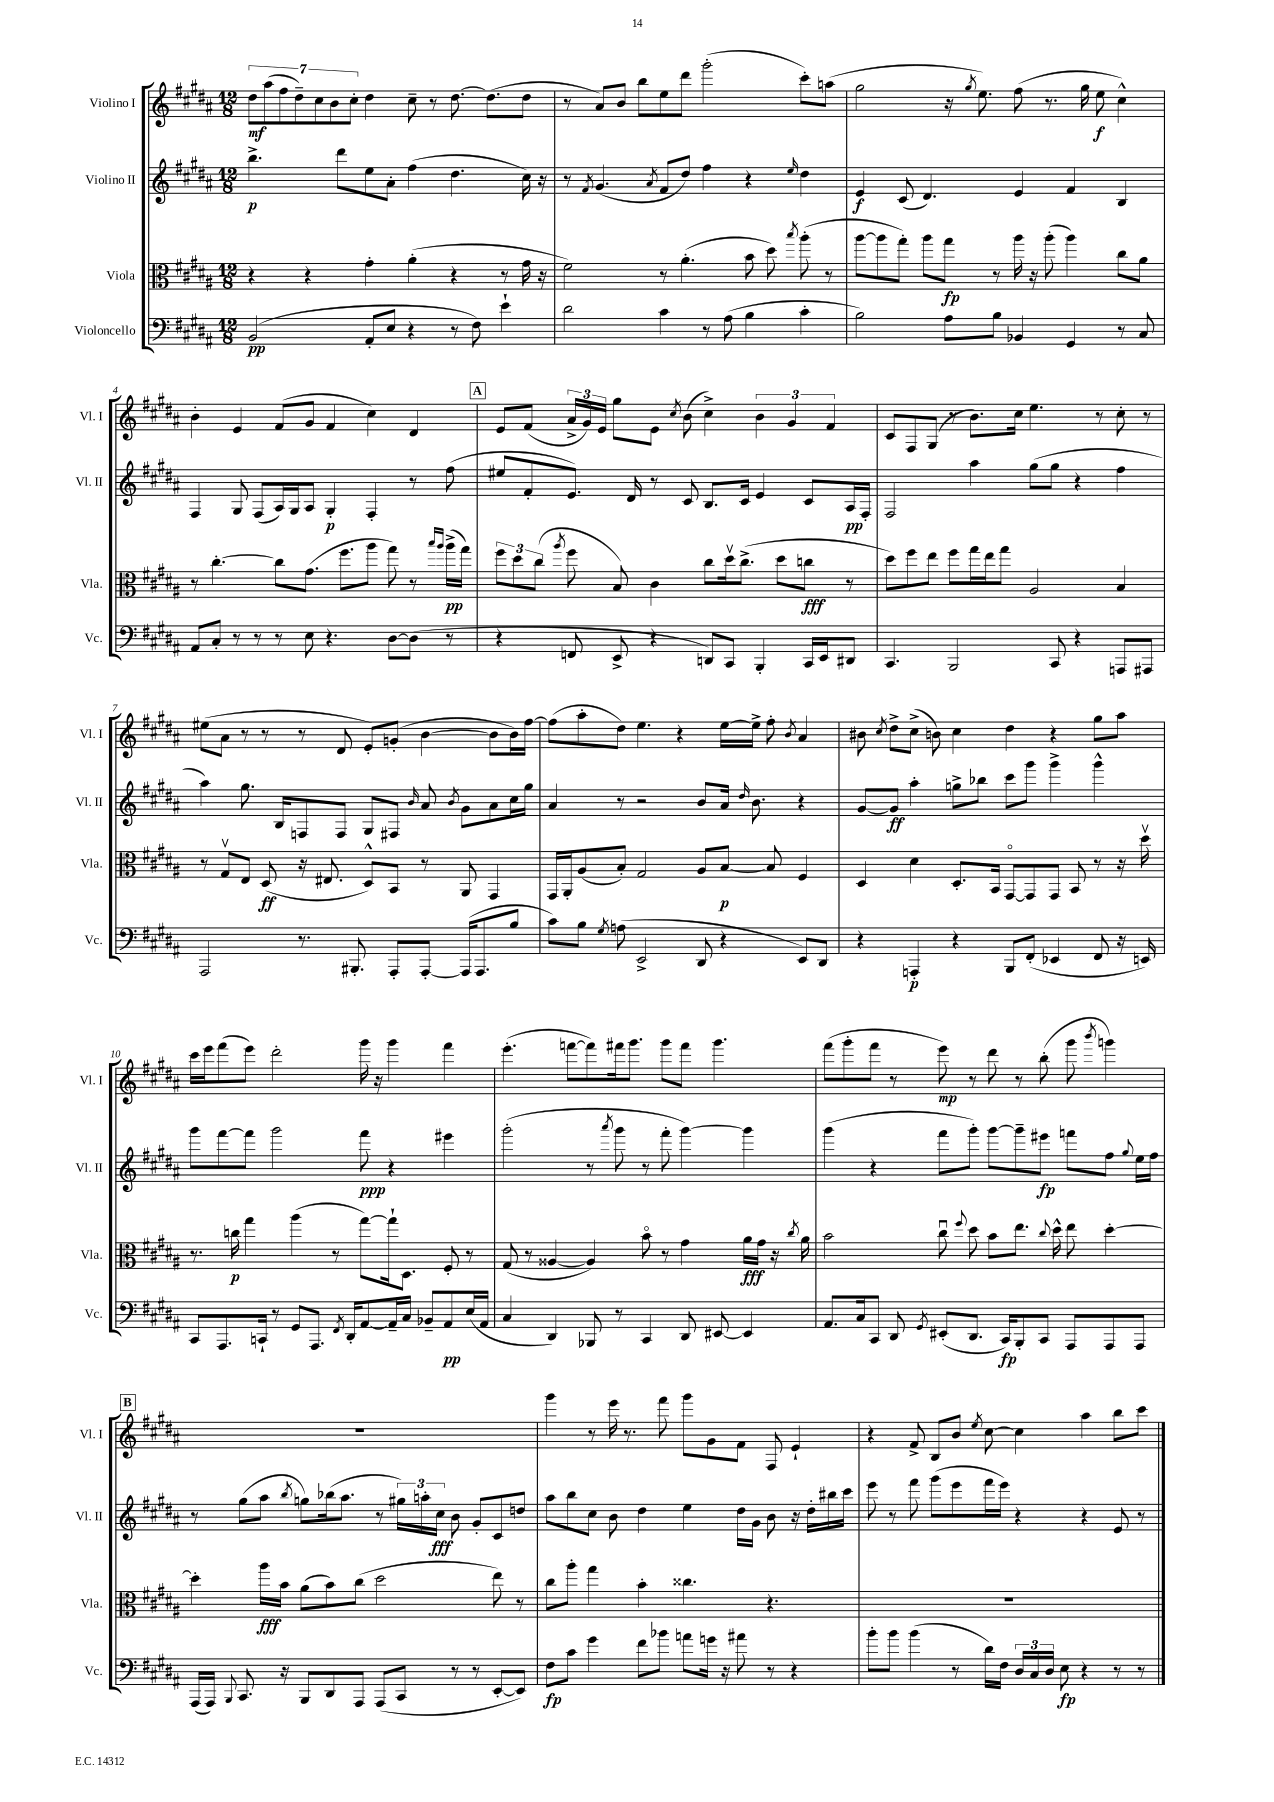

**kern	**kern	**kern	**kern
*staff4	*staff3	*staff2	*staff1
*clefF4	*clefC3	*clefG2	*clefG2
*k[f#c#g#d#a#]	*k[f#c#g#d#a#]	*k[f#c#g#d#a#]	*k[f#c#g#d#a#]
*M12/8	*M12/8	*M12/8	*M12/8
(2BB/	4r	4.bb^\	14dd#\L
.	.	.	(14aa#\
.	.	.	14ff#\
.	.	.	14dd#~\)
.	4r	.	.
.	.	.	14cc#\
.	.	.	14b\
.	.	8ddd#\L	.
.	.	.	14cc#'\J
8AA#'/L	4g#'\	8ee\	4dd#\
8E/J	.	8a#'\J	.
4r	(4a#'\	(4ff#\	8cc#~\
.	.	.	8r
8r	4r	4.dd#\	[8.dd#\
8F#\)	.	.	.
.	.	.	(8.dd#\]L
4e`\	8r	.	.
.	16g#\	16cc#\)	8dd#\J
.	16r	16r	.
=	=	=	=
2d#\	2f#\)	8r	8r
.	.	8qf#/	.
.	.	(4.g#/	8a#/L)
.	.	.	8b/J
.	.	.	8bb\L
.	.	8qa#/	.
4c#\	8r	8f#/L	8ee\
.	(4.a#'\	8dd#/J)	8ddd#\J
8r	.	4ff#\	(2ggg#'\
(8A#\	.	.	.
4B\	8b\	4r	.
.	8dd#\)	.	.
.	8qbb/	16qqee/	.
4c#'\	(8aa#'\	4dd#\	8ccc#'\L)
.	8r	.	(8aa\J
=	=	=	=
2B\)	[8aa#\L	4e/	2gg#\
.	8aa#\]	.	.
.	8gg#'\J)	(8c#/	.
.	8aa#\L	4.d#/)	.
8A#\L	8gg#\J	.	16r
.	.	.	8qgg#/
.	.	.	8.ee\)
8B\J	8r	.	.
4BB-/	16aa#\	4e/	(8ff#\
.	16r	.	.
.	(8aa#'\	.	8.r
4GG#/	4aa#\)	4f#/	.
.	.	.	16gg#\
.	.	.	8ee\
8r	8cc#\L	4B/	4cc#^^\)
8C#/	8a#\J	.	.
=	=	=	=
8AA#/L	8r	4F#/	4b'\
8C#'/J	[4.cc#'\	.	.
8r	.	8G#/	4e/
8r	.	(8F#/L	.
8r	8cc#\]L	16A#/L)	(8f#/L
.	.	16G#/J	.
8E\	(8.g#\J	8A#/J	8g#/J
4.r	.	4G#'/	4f#/
.	8.ff#\L	.	.
.	8aa#\J	4F#'/	4cc#\)
[8D#\L	8gg#\)	.	.
(8D#\]J	8r	8r	4d#/
.	16qqbb/LL	.	.
.	16qqaa#/JJ	.	.
8r	(16aa#^\LL	(8ff#\	.
.	16gg#\JJ)	.	.
=	=	=	=
4r	12ff#\L	8ee#/L	8e/L
.	12dd#\	.	.
.	.	8f#'/	(8f#/J
.	(12cc#\J	.	.
.	8qaa#/	.	.
8FF/	8ff#\	8.e/J)	24a#^/LL
.	.	.	24g#/)
.	.	.	24e/JJ
8EE^/	8B/)	.	8gg#\L
.	.	16d#/	.
4r	4c#\	8r	8e\J
.	.	.	8qcc#/
.	.	8c#/	(8b\
8DD/L)	8cc#\L	8.B/L	4cc#^\)
8CC#/J	16dd#v\k	.	.
.	(8.cc#^\J	16c#/Jk	.
4BBB'/	.	4e/	6b\
.	8dd#\L	.	.
.	.	.	6g#/
16CC#/LL	8cc\J	8c#/L	.
16EE/J	.	.	.
.	.	.	6f#/
8DD#/J	8r	16A#/L	.
.	.	16F#'/JJ	.
=	=	=	=
4.CC#/	8dd#\L)	2F#/	8c#/L
.	8ff#\	.	8F#/
.	8ee\J	.	(8G#/J
2BBB/	8ff#\L	.	8r
.	16gg#\L	4aa#\	8.b\L)
.	16ee\J	.	.
.	8gg#\J	.	.
.	.	.	16cc#\Jk
.	2A#/	(8gg#\L	4.ee\
8CC#/	.	8gg#\J	.
4r	.	4r	.
.	.	.	8r
8AAA/L	4B/	4ff#\	8cc#'\
8AAA#/J	.	.	8r
=	=	=	=
2AAA#/	8r	4aa#\)	(8ee#\L
.	8G#v/L	.	8a#\J
.	8E/J	8.gg#\	8r
.	(8D#/	.	8r
.	.	16B/LK	.
8.r	16r	8F/	8r
.	8.E#/	.	.
.	.	8F/J	8d#/
8.BBB#'/	.	.	.
.	8D#^^/L)	8G#/L	8e'/L)
8AAA#'/L	8BB/J	8F#/J	(8g'/J
.	.	16qqb/	.
[8AAA#'/J	8r	8a#/	[4b\
.	.	8qb/	.
(16AAA#/]LK	8AA#/	8g#\L	.
8.AAA#/	.	.	.
.	4GG#/	8a#\	8b\]L
8B/J	.	16cc#\L	16b\L)
.	.	16gg#\JJ	[16ff#\JJ
=	=	=	=
8c#\L)	16GG#/LL	4a#/	(8ff#\]L
.	16AA#'/J	.	.
8B\J	(8A#/	.	8aa#'\
8qG#/	.	.	.
(8A\	8B'/J)	8r	8dd#\J)
2EE^/	2G#/	2r	4.ee\
.	.	.	4r
8DD#/	8A#/L	8b/L	.
4r	[8B/J	16a#/Jk	[16ee\LL
.	.	16qqdd#/	.
.	.	8.b\	16ee^\]JJ
.	8B/]	.	8ff#'\
.	.	.	8qb/
8EE/L)	4F#/	4r	4a#/
8DD#/J	.	.	.
=	=	=	=
4r	4D#/	[8g#/L	8b#\
.	.	.	8qcc#/
.	.	8g#/]J	8dd#^\L
4AAA'/	4d#\	4aa#'\	(8cc#^\J
.	.	.	8b\)
4r	8.D#'/L	8gg^\L	4cc#\
.	.	8bb-\J	.
.	16BB/Jk	.	.
8BBB/L	[8GG#o/L	8ccc#\L	4dd#\
(8FF#'/J	8GG#/]	8ggg#\J	.
4EE-/	8GG#/J	4ggg#^\	4r
.	8BB/	.	.
8FF#/	8r	4ggg#^^\	8gg#\L
16r	16r	.	8aa#\J
16EE/)	16dd#v\	.	.
=	=	=	=
8CC#/L	8.r	8ggg#\L	16ccc#\LL
.	.	.	16eee\J
8.AAA#/	.	[8fff#\	(8fff#\
.	16cc\	.	.
.	4gg#\	8fff#\]J	8eee\J)
16CC`/Jk	.	.	.
8r	.	2ggg#\	2ddd#'\
8GG#/L	(4aa#\	.	.
8.AAA#/J	.	.	.
.	8r	.	.
8qFF#/	.	.	.
16DD#'/LK	.	.	.
[8AA#/	[8gg#\L)	8fff#\	16ggg#\
.	.	.	16r
16AA#~/]L	16gg#`\]k	4r	4ggg#\
16C#/JJ	8.D#\J	.	.
8BB-~/L	.	.	.
8AA#/	8F#'/	4eee#\	4fff#\
(16E/L	8r	.	.
16AA#/JJ	.	.	.
=	=	=	=
4C#/	(8G#/	(2ggg#'\	(4.eee'\
.	8r	.	.
4DD#/)	[4A##/	.	.
.	.	.	[8fff\L
8BBB-/	4A##/])	8r	8fff\])
.	.	8qaaa#/	.
8r	.	8ggg#\	16fff#\k
.	.	.	8.ggg#\J
4CC#/	8bo\	8r	.
.	8r	8fff#'\	8ggg#\L
8DD#/	4g#\	[4ggg#\)	8fff#\J
[8EE#/	.	.	4.ggg#\
4EE#/]	16a#\LL	4ggg#\]	.
.	16g#\JJ	.	.
.	16r	.	.
.	8qcc#/	.	.
.	16a#\	.	.
=	=	=	=
8.AA#/L	2b\	(4ggg#\	(8fff#\L
.	.	.	8ggg#'\
16C#/k	.	.	.
8CC#/J	.	4r	8fff#\J
8DD#/	.	.	8r
8qGG#/	.	.	.
(8EE#'/L	8cc#u\	8fff#\L	8eee\)
.	8qqff#/	.	.
8.DD#/J	8dd#\	8ggg#'\J)	8r
.	8b\L	[8ggg#\L	8ddd#\
16CC#/LK)	.	.	.
8BBB'/	8.ee\J	8ggg#~\]	8r
8CC#/J	.	8eee#\J	(8bb'\
.	8qqcc#/	.	.
.	16dd#^^\	.	.
8AAA#/L	8ee\	8fff\L	8ggg#\
.	.	.	8qbbb/
8AAA#/	[4dd#'\	8ff#\J	4ggg\)
.	.	8qqgg#/	.
8AAA#/J	.	16ee\LL	.
.	.	16ff#\JJ	.
=	=	=	=
(16AAA#/LL	4dd#'\]	8r	1.r
16AAA#/JJ)	.	.	.
8qqBBB/	.	.	.
8.CC#/	.	(8gg#\L	.
.	16aa#\LL	8aa#\J	.
16r	16b\JJ	.	.
.	.	8qbb/	.
8BBB/L	(8a#\L	8gg\L)	.
8DD#/	8b\)	(16bb-\k	.
.	.	8.aa#\J	.
8AAA#/J	(8cc#\J	.	.
(8AAA#/L	2dd#\	8r	.
8CC#/J	.	24gg#\LL)	.
.	.	24aa'\	.
.	.	24cc#\JJ	.
8r	.	8b\	.
8r	.	8g#'/L	.
[8EE'/L	8ee\)	8c#/	.
8EE/]J)	8r	8dd/J	.
=	=	=	=
8F#\L	8cc#\L	8aa#\L	4ggg#\
8c#\J	8aa#'\J	8bb\	.
4g#\	4gg#\	8cc#\J	8r
.	.	8b\	16eee\
.	.	.	8.r
8f#\L	4b'\	4dd#\	.
8b-\J	.	.	8fff#\
8a\L	4.cc##\	4ee\	8ggg#\L
16g\Jk	.	.	8g#\
16r	.	.	.
8a#\	.	16dd#\LL	8f#\J
.	.	16g#\JJ	.
8r	4.r	8b\	8F#/
4r	.	16r	4e`/
.	.	16dd#'\LL	.
.	.	16bb#\	.
.	.	16ccc#\JJ	.
=	=	=	=
8b'\L	1.r	8eee\	4r
8b\J	.	8r	.
(4b\	.	8fff#\	8f#^/
.	.	(8ggg#\L	8B/L
8r	.	8eee\	8b/J
.	.	.	8qee/
16d#\LL)	.	16fff#\L	[8cc#\
16F#\JJ	.	16eee\JJ)	.
24D#/LL	.	4r	4cc#\]
24C#/	.	.	.
24D#/JJ	.	.	.
8E\	.	.	.
4r	.	4r	4aa#\
8r	.	8e/	8bb\L
8r	.	8r	8ccc#\J
==	==	==	==
*-	*-	*-	*-
